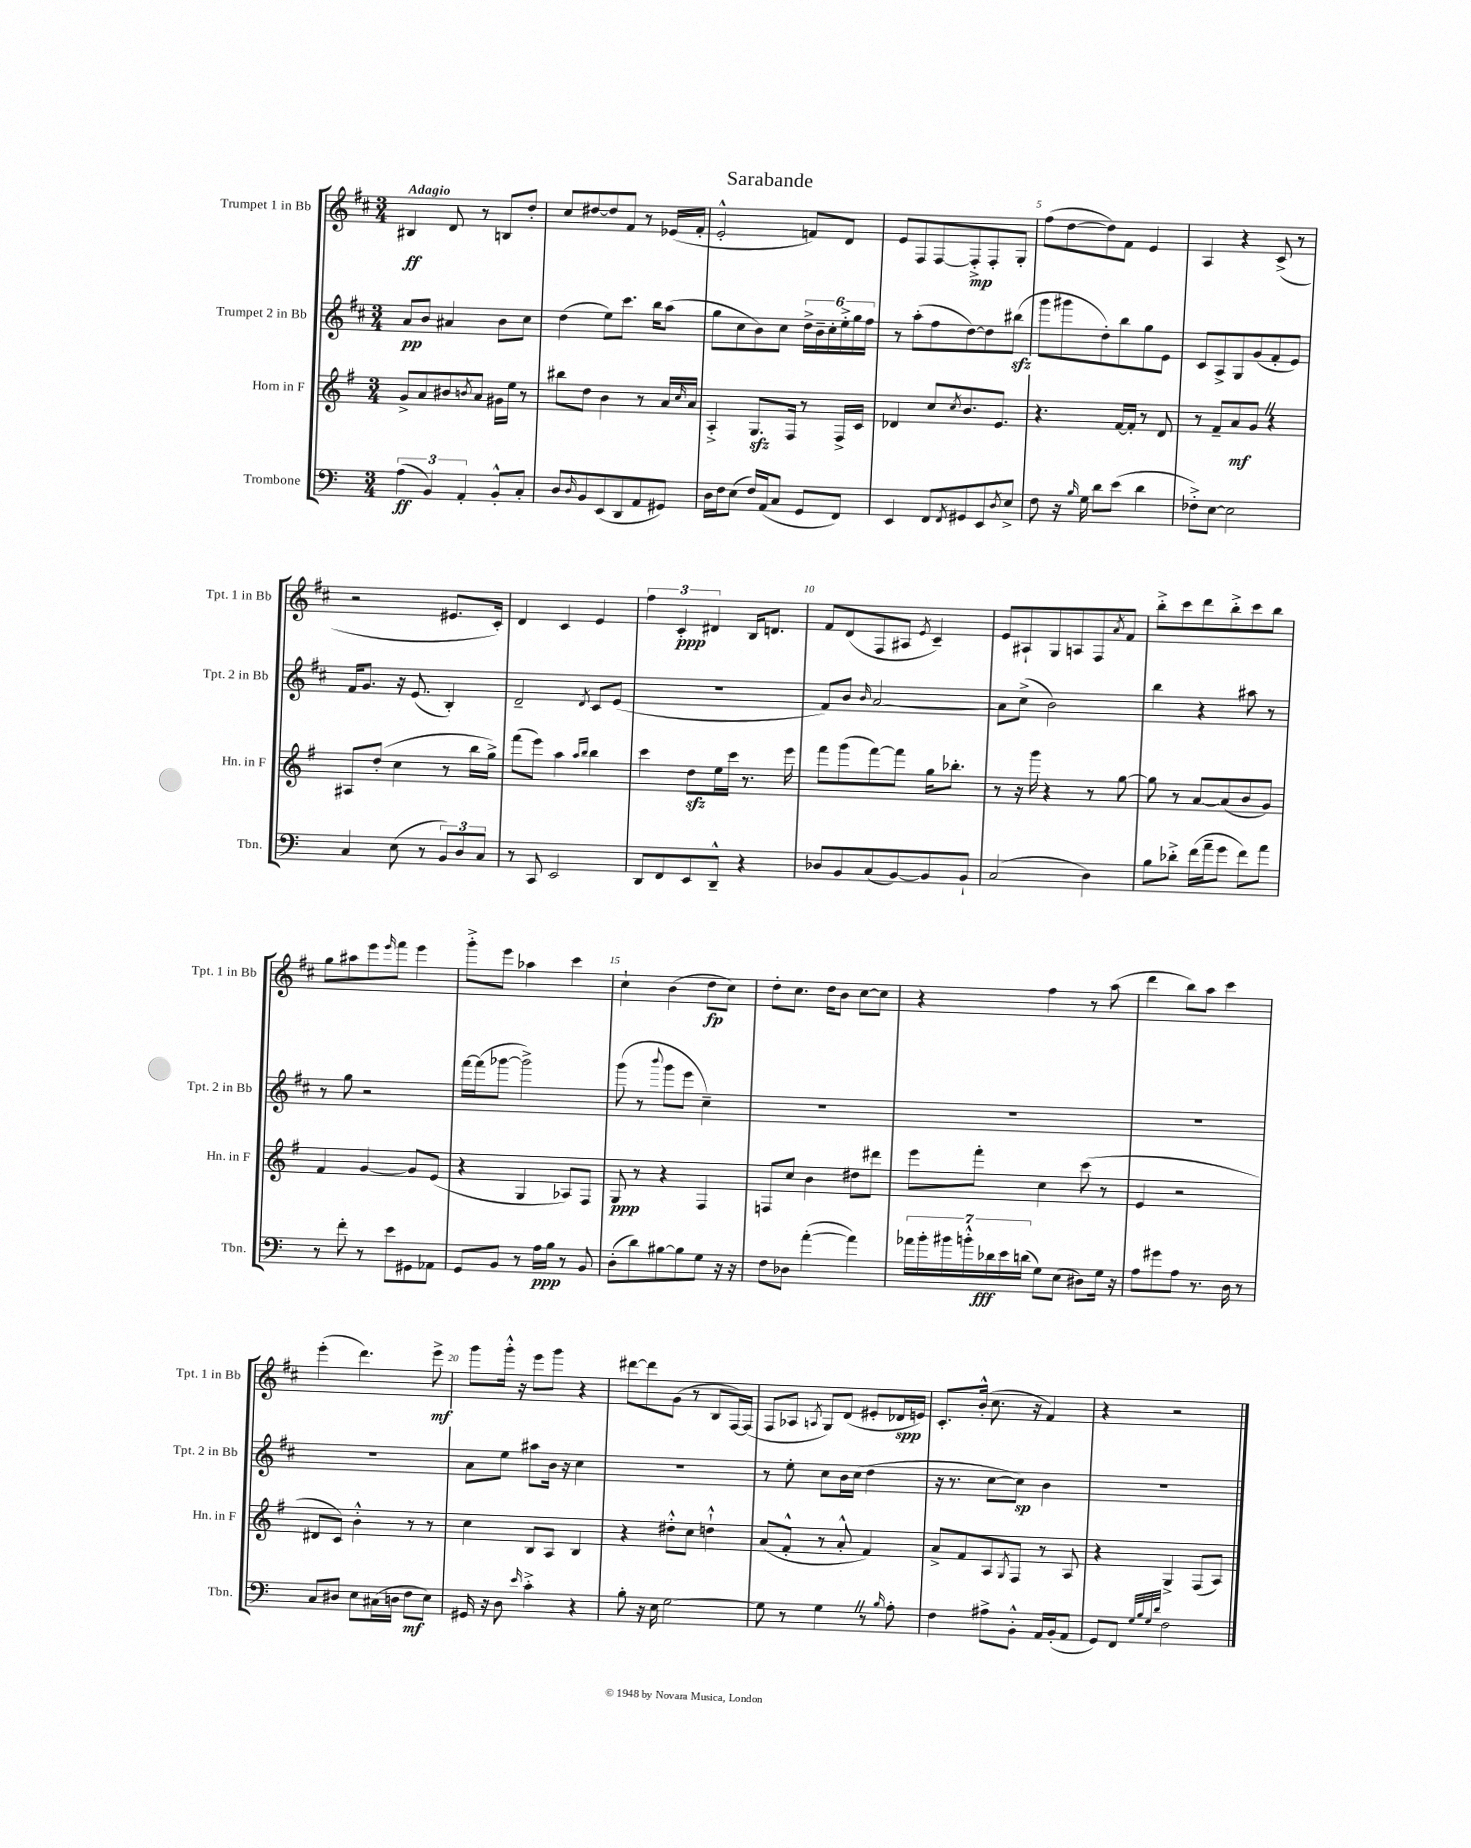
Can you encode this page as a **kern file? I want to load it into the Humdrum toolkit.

**kern	**kern	**kern	**kern
*staff4	*staff3	*staff2	*staff1
*clefF4	*clefG2	*clefG2	*clefG2
*k[]	*k[f#]	*k[f#c#]	*k[f#c#]
*M3/4	*M3/4	*M3/4	*M3/4
(6A\	8g^/L	8a/L	4B#/
.	8a/	8b/J	.
6BB/)	.	.	.
.	8b#/	4a#/	8d/
6AA'/	.	.	.
.	8qb/	.	.
.	8a/J	.	8r
8BB'^^/L	16g#\LL	8b\L	8B/L
.	16ee\JJ	.	.
8C'/J	8r	8cc#\J	8dd'/J
=	=	=	=
8D/L	8bb#\L	(4dd\	8cc#/L
16qqD/	.	.	.
8BB/	8dd\J	.	[8dd#/
(8EE/	4b\	8ee\L)	8dd#/]
8DD/	.	8.ccc#\J	8f#/J
8AA/	8r	.	8r
.	.	16bb\LK	.
8GG#/J)	16a/LL	(8aa\J	(16e-/LL
.	16qqcc/	.	.
.	16a/JJ	.	16f#'/JJ
=	=	=	=
16D\LL	4A'^/	8gg\L	2e'^^/
16F\J	.	.	.
(8E\J	.	8cc#\	.
16F/LL)	8.G/L	8b\)	.
(16AA/J	.	.	.
8C/J	.	8cc#\J	.
.	16F#/Jk	.	.
8GG/L	8r	24dd^\LL	8f/L)
.	.	24b~\	.
.	.	24cc#'\	.
8FF/J)	16F#^/LL	24ee'^\	8d/J
.	.	24gg\	.
.	16c/JJ	.	.
.	.	24ff#\JJ	.
=	=	=	=
4EE/	4d-/	8r	8e/L
.	.	(8aa'\L	8F#/
8FF/L	8cc/L	8ff#\	[8F#/
8qFF/	8qcc/	.	.
8GG#/	8.b/	[8dd\)	8F#'^/]
8EE/	.	8dd\]	8F#'/
.	8.e/J	.	.
8qD/	.	.	.
8E^/J	.	(8bb#\J	8G'/J
=	=	=	=
8F\	4.r	8ggg\L	(8ff#\L
16r	.	8ggg#\	[8dd\
16qqB/	.	.	.
16G\	.	.	.
8d\L	.	8dd'\)	8dd\])
(8e\J	[16f#/LL	8bb\	8f#\J
.	16f#'/]JJ	.	.
4d\	8r	8gg\	4e/
.	8d/	8e\J	.
=	=	=	=
8F-'^\L)	8r	8c#/L	4A/
[8E\J	8f#~/L	8A^/	.
2E\]	8a/	8G/	4r
.	8g/J	(8g/	.
.	4r	8f#'/	(8c#^/
.	.	8e/J)	8r
=	=	=	=
4C/	8A#/L	16f#/LK	2r
.	.	8.g/J	.
.	(8dd'/J	.	.
(8E\	4cc\	16r	.
.	.	(8.e/	.
8r	.	.	.
12BB/L)	8r	4B'/)	8.e#/L
12D/	.	.	.
.	16bb\LL	.	.
12C/J	.	.	.
.	16gg^\JJ)	.	16c#'/Jk)
=	=	=	=
8r	(8fff#\L	2d~/	4d/
8CC/	8eee\J)	.	.
2EE/	4aa\	.	4c#/
.	16qqaa/LL	.	.
.	16qqbb/JJ	8qd/	.
.	4bb\	8c#/L	4e/
.	.	(8e/J	.
=	=	=	=
8DD/L	4ccc\	2.r	6ff#\
8FF/	.	.	.
.	.	.	6c#'/
8EE/	8dd\L	.	.
.	.	.	6d#/
8DD~^^/J	16ee\L	.	.
.	16ccc\JJ	.	.
4r	8.r	.	16B/LK
.	.	.	8.d/J
.	16eee\	.	.
=	=	=	=
8D-/L	8fff#\L	8f#/L)	8f#/L
8BB/	(8ggg\	8b/J	(8d/
.	.	16qqb/	.
(8C/	[8fff#\)	[2a/	8F#/
[8BB/)	8fff#\]J	.	8A#/J
.	.	.	8qe/
8BB/]	16gg\LK	.	4c#~/)
.	8.bb-'\J	.	.
8BB`/J	.	.	.
=	=	=	=
(2C/	8r	8a\]L	8e/L
.	16r	(8cc#^\J	8A#`/
.	16ggg\	.	.
.	4r	2b\)	8G/
.	.	.	8A/
4D\)	8r	.	8F#/
.	.	.	8qa/
.	[8gg\	.	8f#/J
=	=	=	=
8B\L	8gg\]	4bb\	8bb'^\L
8d-'^\J	8r	.	8ccc#\
(16f\LL	[8a/L	4r	8ddd\
16a~\J	.	.	.
8g\J	(8a/]	.	8bb'^\
8f\L)	8b/	8aa#\	8ccc#\
8a\J	8g/J)	8r	8bb\J
=	=	=	=
8r	4f#/	8r	8gg\L
8f'\	.	8gg\	8aa#\
8r	[4g/	2r	8eee\
.	.	.	16qqeee/
8e\L	.	.	8fff#\J
8GG#\	8g/]L	.	4eee\
8AA-\J	(8e/J	.	.
=	=	=	=
8GG/L	4r	[16fff#\LL	8ggg'^\L
.	.	(16fff#\]J	.
8BB/J	.	[8ggg-\J	8eee\J
8r	4G/	2ggg-^\])	4aa-\
16A\LL	.	.	.
16B\JJ	.	.	.
8r	8A-/L)	.	4ccc#\
8BB/	8F#/J	.	.
=	=	=	=
(8D'\L	8G/	(8ggg\	4cc#`\
8d\)	8r	8r	.
.	.	8qqbbb/	.
[8B#\	4r	8ggg\L	(4b\
8B#\]	.	8eee\J	.
8G\J	4F#/	4cc#~\)	8dd\L
16r	.	.	8cc#\J)
16r	.	.	.
=	=	=	=
8F\L	8F/L	2.r	8dd'\L
8D-\J	8cc/J	.	8.cc#\J
([4a'\	4b\	.	.
.	.	.	16dd\LK
.	.	.	8b\J
4a\])	8dd#\L	.	[8cc#\L
.	8ddd#\J	.	8cc#\]J
=	=	=	=
28a-\LL	8eee\L	2.r	4r
28b'\	.	.	.
28b#\	.	.	.
28b'^^\	.	.	.
.	8fff#'\J	.	.
28d-\	.	.	.
28e\	.	.	.
(28d\JJ	.	.	.
8G\L)	4cc\	.	4ff#\
(8E\J	.	.	.
8D#\L)	(8ccc\	.	8r
16G\Jk	8r	.	(8aa\
16r	.	.	.
=	=	=	=
8A\L	4e/	2.r	4ddd\
8g#\	.	.	.
8A\J	2r	.	8bb\L)
8.r	.	.	8aa\J
.	.	.	4ccc#\
16D\	.	.	.
8r	.	.	.
=	=	=	=
8C/L	8d#/L	2.r	(4eee'\
8D#/J	8c/J)	.	.
8E\L	4b'^^\	.	4.ddd\)
(16C#\L	.	.	.
16D\JJ	.	.	.
8F\L	8r	.	.
8E\J)	8r	.	8eee^\
=	=	=	=
16GG#/	4cc\	8a\L	8ggg\L
16r	.	.	.
8D\	.	8ee\J	16ggg'^^\Jk
.	.	.	16r
16qqe/	.	.	.
4c'^\	8B/L	8aa#\L	8eee\L
.	8A/J	16b\Jk	8ggg\J
.	.	16r	.
4r	4B/	4cc#\	4r
=	=	=	=
8B'\	4r	2.r	[8ddd#\L
16r	.	.	8ddd#\]
16E\	.	.	.
[2G\	8dd#'^^\L	.	(8g\J
.	8cc\J	.	8r
.	4dd`^^\	.	8B/L
.	.	.	[16F#/L)
.	.	.	(16F#/]JJ
=	=	=	=
8G\]	(8a/L	8r	8F#/L
8r	8f#'^^/J	8ee'\	8A-/J
.	.	.	8qA/
4G\	8r	8cc#\L	8G/L)
.	8a'^^/	16b\L	(8d/J
.	.	(16cc#\JJ	.
8r	4f#/)	4dd\	8e#'/L
16qqB/	.	.	.
8A'\	.	.	16d-/L
.	.	.	16e/JJ)
=	=	=	=
4F\	8a^/L	16r	8.c#'/L
.	.	8.r	.
.	8f#/	.	.
.	.	.	(16b'^^/Jk
8A#^\L	8A/	[8cc#\L	8.cc#\
.	8qG/	.	.
8BB'^^\J	8F#/J	8cc#\]J)	.
.	.	.	16r
16AA/LL	8r	4b\	4f#/)
(16BB'/J	.	.	.
8AA/J	8A/	.	.
=	=	=	=
8GG/L)	4r	2.r	4r
8FF/J	.	.	.
32qqG/LLL	.	.	.
32qqB/	.	.	.
32qqG/	.	.	.
32qqd/JJJ	.	.	.
2F\	4G^/	.	2r
.	(8F#/L	.	.
.	8A/J)	.	.
==	==	==	==
*-	*-	*-	*-
